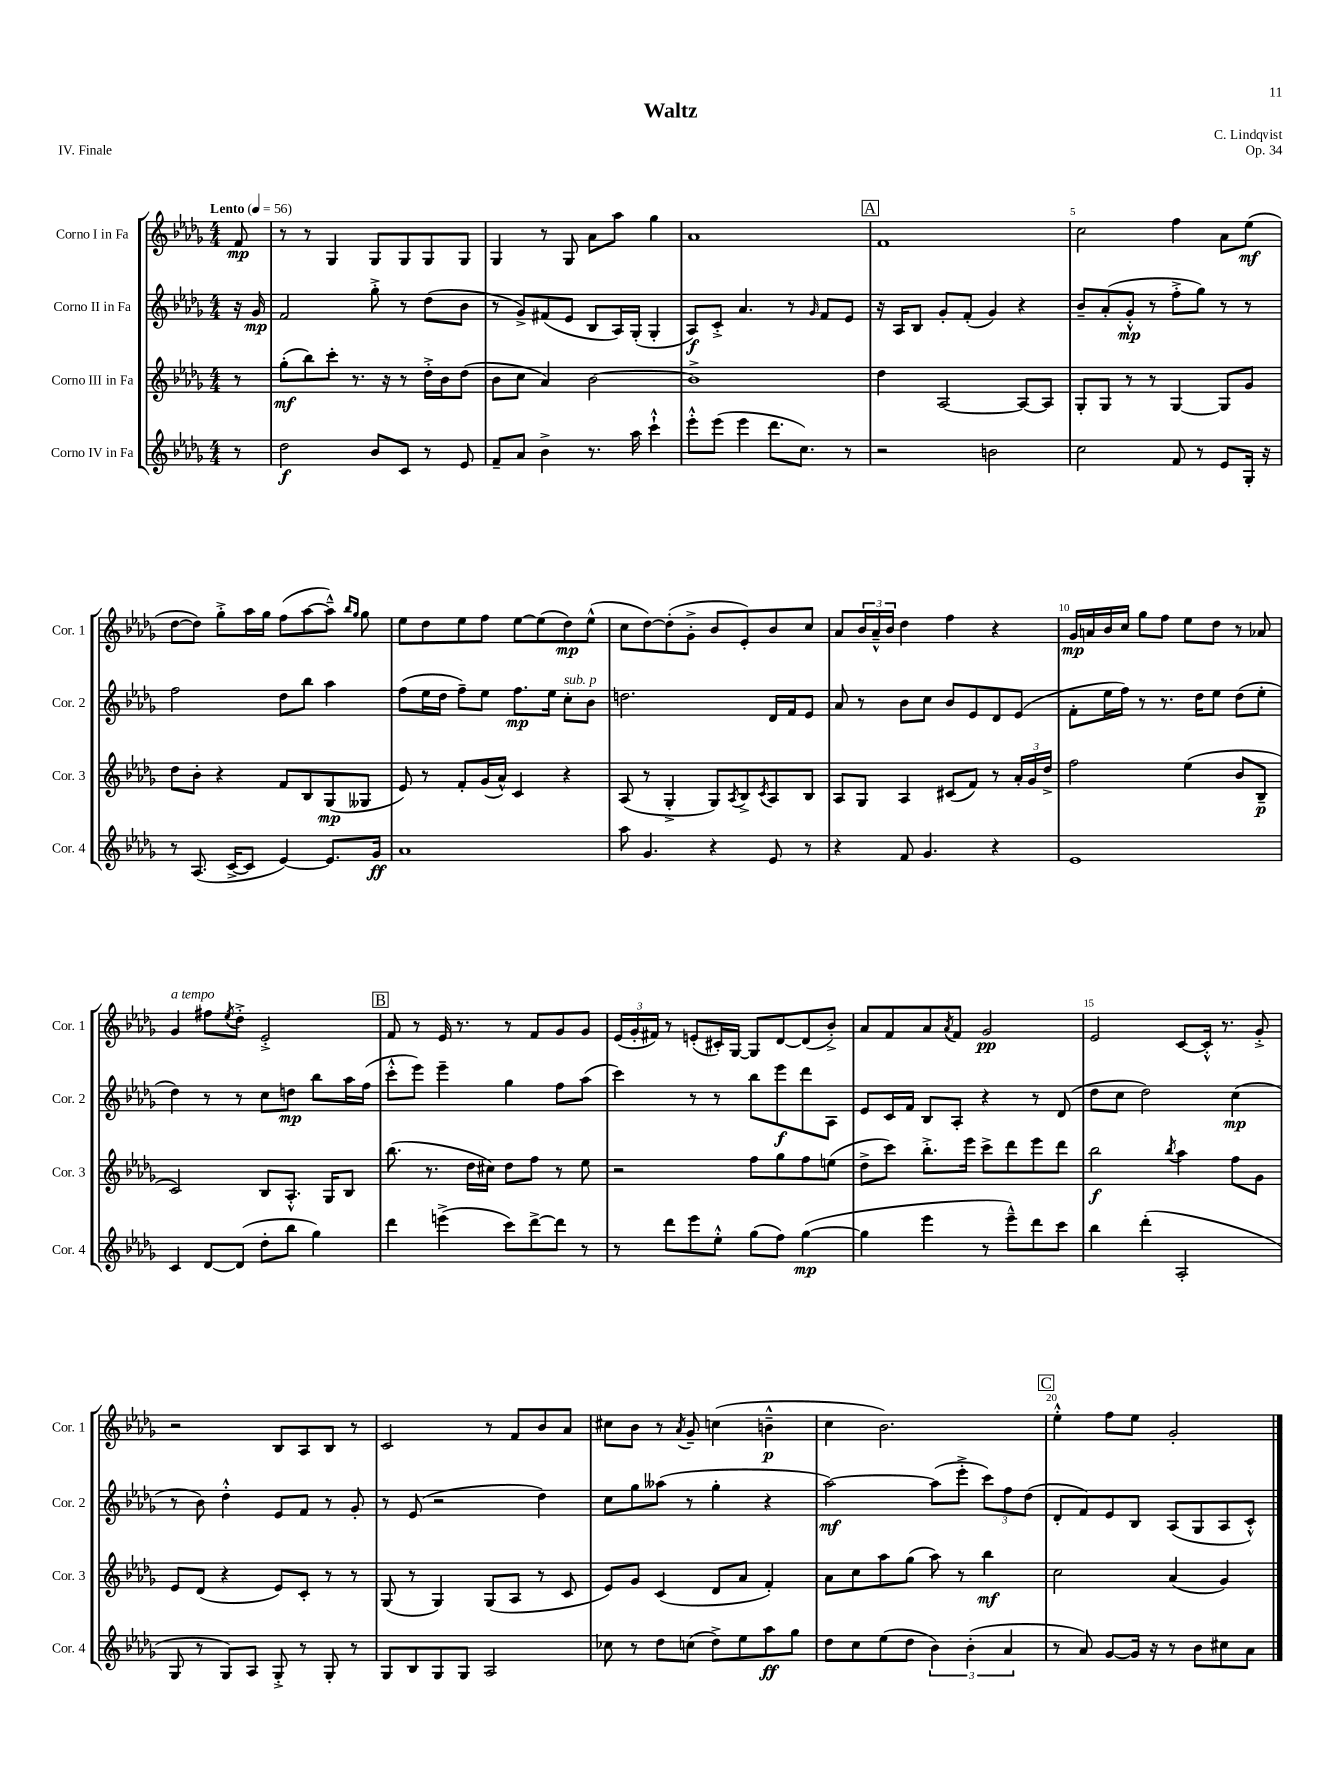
\header { title = "Waltz" composer = "C. Lindqvist" opus = "Op. 34" piece = "IV. Finale" }
<<
\new StaffGroup <<
\new Staff = "s0" \with { instrumentName = "Corno I in Fa" shortInstrumentName = "Cor. 1" } {
    \clef treble \key des \major \numericTimeSignature \time 4/4 \partial 8 \tempo "Lento" 4 = 56
    f'8\mp |
    r8 r8 ges4 ges8 ges8 ges8 ges8 |
    ges4 r8 ges8 aes'8 aes''8 ges''4 |
    aes'1 |
    \mark \markup { \box "A" } f'1 |
    c''2 f''4 aes'8 ees''8\mf( |
    des''8~ des''8) ges''8-.-> aes''16 ges''16 f''8( aes''8~ aes''8---^) \grace { bes''16 ges''16 } ges''8 |
    ees''8 des''8 ees''8 f''8 ees''8~ ees''8( des''8\mp) ees''8-^( |
    c''8 des''8~) des''8-.( ges'8-.-> bes'8 ees'8-.) bes'8 c''8 |
    aes'8 \tuplet 3/2 { bes'16 aes'16---^ bes'16 } des''4 f''4 r4 |
    ges'16\mp a'16 bes'16 c''16 ges''8 f''8 ees''8 des''8 r8 aes'8 |
    ges'4^\markup { \italic "a tempo" } fis''8 \acciaccatura { ees''8 } des''8-.-> ees'2-.-> |
    \mark \markup { \box "B" } f'8 r8 ees'16 r8. r8 f'8 ges'8 ges'8 |
    \tuplet 3/2 { ees'16( ges'16-. fis'16) } r8 e'8-.( cis'16-.) ges16~ ges8 des'8~ des'8( bes'8-.->) |
    aes'8 f'8 aes'8 \acciaccatura { aes'8 } f'8 ges'2\pp |
    ees'2 c'8~ c'16-.-^ r8. ges'8-.-> |
    r2 bes8 aes8 bes8 r8 |
    c'2 r8 f'8 bes'8 aes'8 |
    cis''8 bes'8 r8 \acciaccatura { aes'8 } ges'8-- c''4( b'4---^\p |
    c''4 bes'2.) |
    \mark \markup { \box "C" } ees''4-.-^ f''8 ees''8 ges'2-. \bar "|." |
}
\new Staff = "s1" \with { instrumentName = "Corno II in Fa" shortInstrumentName = "Cor. 2" } {
    \clef treble \key des \major \numericTimeSignature \time 4/4 \partial 8
    r16 ges'16\mp |
    f'2 ges''8-.-> r8 des''8( bes'8 |
    r8 ges'8->) fis'8( ees'8 bes8 aes16) ges16-.( ges4-. |
    aes8\f) c'8-.-> aes'4. r8 \grace { ges'16 } f'8 ees'8 |
    \mark \markup { \box "A" } r16 aes16 bes8 ges'8-. f'8-.( ges'4) r4 |
    bes'8-- aes'8-.( ges'8-.-^\mp r8 f''8-.-> ges''8) r8 r8 |
    f''2 des''8 bes''8 aes''4 |
    f''8( ees''16 des''16 f''8--) ees''8 f''8.\mp ees''16 c''8-.^\markup { \italic "sub. p" } bes'8 |
    d''2. des'16 f'16 ees'8 |
    aes'8 r8 bes'8 c''8 bes'8 ees'8 des'8 ees'8( |
    f'8-. ees''16 f''16) r8 r8. des''16 ees''8 des''8( ees''8-. |
    des''4) r8 r8 c''8 d''8\mp bes''8 aes''16 f''16( |
    \mark \markup { \box "B" } c'''8-.-^ ees'''8) ees'''4-- ges''4 f''8 aes''8( |
    c'''4) r8 r8 bes''8 ees'''8\f des'''8 aes8 |
    ees'8 c'16 f'16 bes8 aes8-. r4 r8 des'8( |
    des''8 c''8 des''2) c''4\mp( |
    r8 bes'8) des''4-.-^ ees'8 f'8 r8 ges'8-. |
    r8 ees'8( r2 des''4) |
    c''8 ges''8 aeses''8( r8 ges''4-. r4 |
    aes''2~\mf) aes''8( ees'''8-.-> \tuplet 3/2 { c'''8) f''8 des''8( } |
    \mark \markup { \box "C" } des'8-. f'8) ees'8 bes8 aes8( ges8 aes8 c'8-.-^) \bar "|." |
}
\new Staff = "s2" \with { instrumentName = "Corno III in Fa" shortInstrumentName = "Cor. 3" } {
    \clef treble \key des \major \numericTimeSignature \time 4/4 \partial 8
    r8 |
    ges''8-.\mf( bes''8) c'''8-. r8. r16 r8 des''16-.-> bes'16 des''8( |
    bes'8 c''8 aes'4) bes'2~ |
    bes'1-> |
    \mark \markup { \box "A" } des''4 aes2~ aes8~ aes8 |
    ges8-. ges8 r8 r8 ges4~ ges8 ges'8 |
    des''8 bes'8-. r4 f'8 bes8 ges8\mp( geses8 |
    ees'8) r8 f'8-. ges'16( aes'16-^) c'4 r4 |
    aes8( r8 ges4-.-> ges8) \acciaccatura { aes8 } bes8-> \acciaccatura { c'8 } aes8 bes8 |
    aes8 ges8 aes4 cis'8( f'8) r8 \tuplet 3/2 { aes'16-. ges'16 des''16-> } |
    f''2 ees''4( bes'8 bes8--\p |
    c'2) bes8 aes8.-.-^ ges16 bes8 |
    \mark \markup { \box "B" } bes''8.( r8. des''16 cis''16) des''8 f''8 r8 ees''8 |
    r2 f''8 ges''8 f''8 e''8( |
    des''8-> c'''8) bes''8.-.-> ees'''16 c'''8-> des'''8 ees'''8 des'''8 |
    bes''2\f \acciaccatura { bes''8 } aes''4 f''8 ges'8 |
    ees'8 des'8( r4 ees'8) c'8-. r8 r8 |
    ges8( r8 ges4) ges8( aes8 r8 c'8 |
    ees'8) ges'8 c'4( des'8 aes'8 f'4-.) |
    aes'8 c''8 aes''8 ges''8( aes''8) r8 bes''4\mf |
    \mark \markup { \box "C" } c''2 aes'4( ges'4) \bar "|." |
}
\new Staff = "s3" \with { instrumentName = "Corno IV in Fa" shortInstrumentName = "Cor. 4" } {
    \clef treble \key des \major \numericTimeSignature \time 4/4 \partial 8
    r8 |
    des''2\f bes'8 c'8 r8 ees'8 |
    f'8-- aes'8 bes'4-> r8. aes''16 c'''4-!-^ |
    ees'''8-.-^ ees'''8( ees'''4 des'''8. c''8.) r8 |
    \mark \markup { \box "A" } r2 b'2 |
    c''2 f'8 r8 ees'8 ges16-. r16 |
    r8 aes8.( c'16~-> c'8 ees'4~) ees'8. ges'16\ff |
    aes'1 |
    aes''8 ges'4. r4 ees'8 r8 |
    r4 f'8 ges'4. r4 |
    ees'1 |
    c'4 des'8~ des'8( des''8-. bes''8 ges''4) |
    \mark \markup { \box "B" } des'''4 e'''4->( c'''8) des'''8~-> des'''8 r8 |
    r8 des'''8 ees'''8 ees''8-.-^ ges''8( f''8) ges''4~\mp( |
    ges''4 ees'''4 r8 ees'''8---^) des'''8 c'''8 |
    bes''4 des'''4-.( aes2-. |
    ges8 r8 ges8) aes8 ges8-.-> r8 ges8-. r8 |
    ges8 bes8 ges8 ges8 aes2 |
    ces''8 r8 des''8 c''8( des''8->) ees''8 aes''8\ff ges''8 |
    des''8 c''8 ees''8( des''8 \tuplet 3/2 { bes'4) bes'4-.( aes'4 } |
    \mark \markup { \box "C" } r8 aes'8) ges'8~ ges'16 r16 r8 bes'8 cis''8 aes'8 \bar "|." |
}
>>
>>
\layout { \context { \Score \override BarNumber.break-visibility = ##(#f #t #t) barNumberVisibility = #(every-nth-bar-number-visible 5) } }
